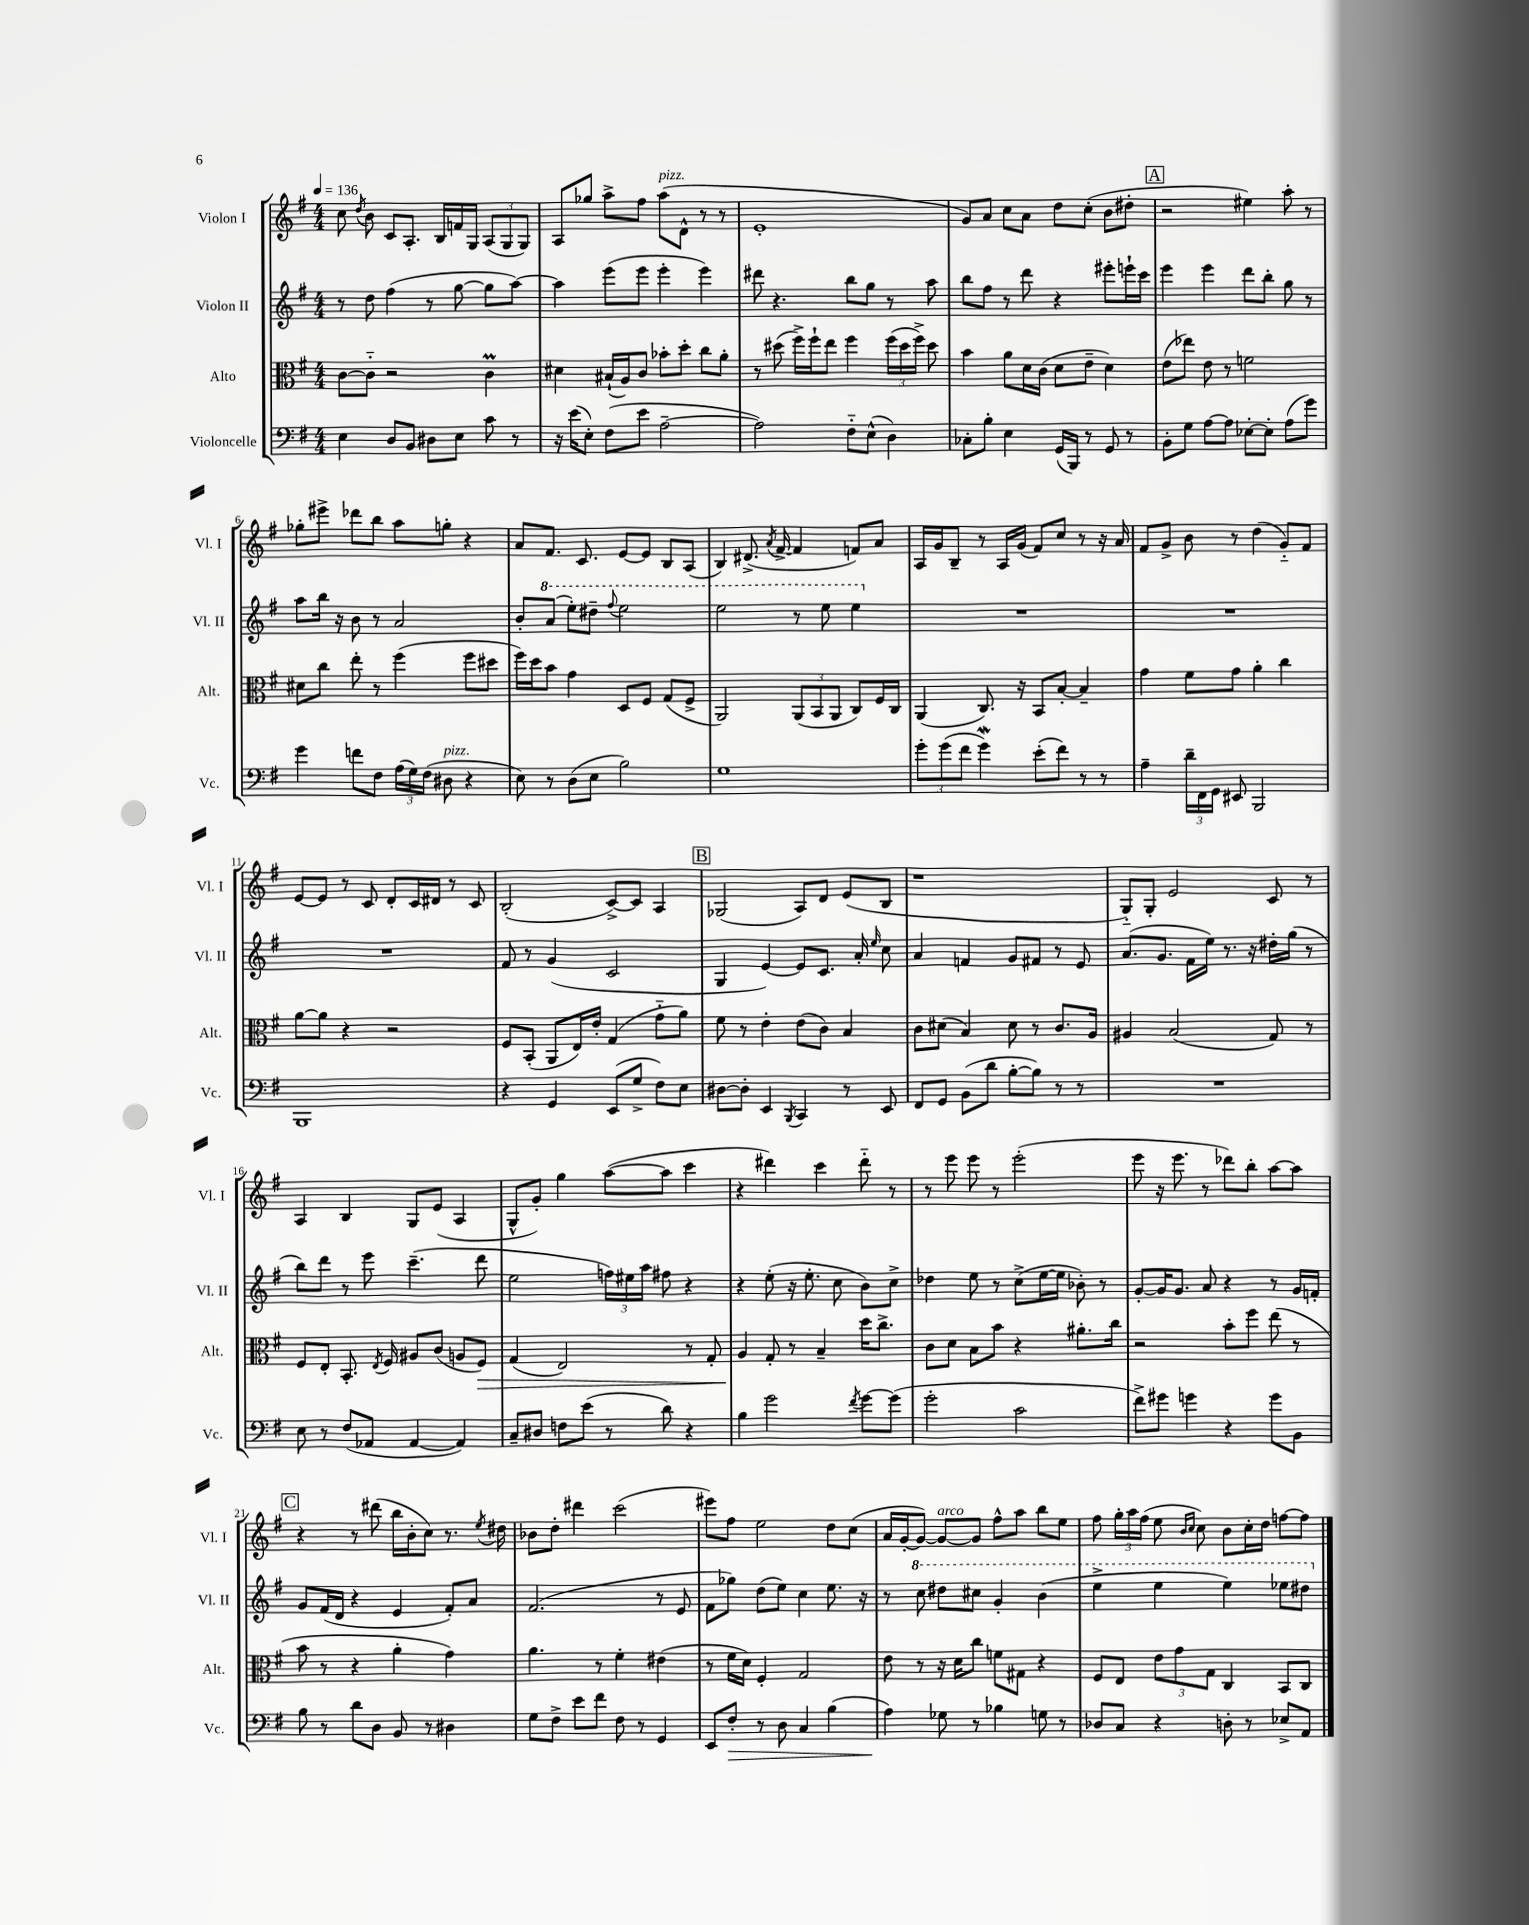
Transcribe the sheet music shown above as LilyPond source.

<<
\new StaffGroup <<
\new Staff = "s0" \with { instrumentName = "Violon I" shortInstrumentName = "Vl. I" } {
    \clef treble \key g \major \numericTimeSignature \time 4/4 \tempo 4 = 136
    \autoBeamOff c''8 \acciaccatura { d''8 } b'8 c'8[ a8.]-. b16[ f'16 g16] \tuplet 3/2 { a8[( g8 g8]) } |
    a8[ ges''8] a''8[-> fis''8] a''8[^\markup { \italic "pizz." }( d'8]-^ r8 r8 |
    e'1-. |
    g'8[) a'8] c''8[ a'8] d''8[ c''8]-.( b'8[ dis''8]-. |
    \mark \markup { \box "A" } r2 eis''4) a''8-. r8 |
    ges''8[-. eis'''8]-> des'''8[ b''8] a''8[ g''8]-. r4 |
    a'8[ fis'8.] c'8. e'8[~ e'8] b8[ a8]( |
    b4) dis'8.->( \acciaccatura { a'8 } fis'16~-> fis'4 f'8[) a'8] |
    a16[ g'16 b8]-- r8 a16[ g'16]( fis'8[) c''8] r8 r16 a'16 |
    fis'8[ g'8]-> b'8 r8 d''4( g'8[-_) fis'8] |
    e'8[~ e'8] r8 c'8 d'8[-. c'16 dis'16] r8 c'8 |
    b2-.( c'8[~->) c'8] a4 |
    \mark \markup { \box "B" } ges2( a8[) d'8] e'8[( b8] |
    r1 |
    g8[-_) g8]-. e'2 c'8 r8 |
    a4 b4 g8[ e'8]( a4 |
    g8[-^ g'8]-.) g''4 a''8[~( a''8] c'''4 |
    r4 dis'''4) c'''4 dis'''8-_ r8 |
    r8 e'''8 e'''8 r8 e'''2-.( |
    e'''8 r16 e'''8. r8 des'''8[) b''8]-. a''8[~ a''8] |
    \mark \markup { \box "C" } r4 r8 dis'''8( b''16[ b'16-. c''8]) r8. \acciaccatura { e''8 } dis''16 |
    bes'8[ d''8]-. dis'''4 c'''2( |
    eis'''8[) fis''8] e''2 d''8[ c''8]( |
    a'16[ g'16~-. g'8]~) g'8[~^\markup { \italic "arco" } g'8] fis''8[-^ a''8] b''8[ e''8] |
    fis''8 \tuplet 3/2 { g''16[-. a''16 fis''16]( } e''8 \grace { b'16[ c''16] } c''8) b'8[ c''16-. d''16] f''8[~ f''8] \bar "|." |
}
\new Staff = "s1" \with { instrumentName = "Violon II" shortInstrumentName = "Vl. II" } {
    \clef treble \key g \major \numericTimeSignature \time 4/4
    \autoBeamOff r8 d''8 fis''4( r8 g''8~ g''8[ a''8]~) |
    a''4 e'''8[( e'''8] e'''4-. e'''4) |
    dis'''8 r4. b''8[ g''8] r8 a''8 |
    b''8[ fis''8] r8 d'''8 r4 eis'''8[-. e'''16-! c'''16] |
    \mark \markup { \box "A" } e'''4 e'''4 d'''8[ b''8]-. g''8 r8 |
    a''8[ b''16] r16 b'8 r8 a'2 |
    b'8[-. \ottava #1 a''8]( e'''8[-.) dis'''8]-- \appoggiatura { fis'''8 } e'''2 |
    e'''2 r8 e'''8 e'''4 \ottava #0 |
    R1 |
    R1 |
    R1 |
    fis'8 r8 g'4( c'2 |
    \mark \markup { \box "B" } g4 e'4~) e'8[ c'8.] a'16-. \grace { e''16 } c''8 |
    a'4 f'4 g'8[ fis'8] r8 e'8 |
    a'8.[( g'8.] fis'16[ e''16]) r8. r16 dis''16[-. g''16]( r8 |
    b''8[) d'''8] r8 e'''8 c'''4.--( d'''8 |
    e''2 \tuplet 3/2 { f''16[) eis''16 a''16] } fis''8 r4 |
    r4 e''8-.( r16 e''8.-. c''8 b'8[) c''8]-> |
    des''4 e''8 r8 c''8[->( e''16~ e''16] bes'8-.) r8 |
    g'8[~-. g'16 g'8.] a'8 r4 r8 g'16[ f'16]-. |
    \mark \markup { \box "C" } g'8[ fis'16( d'16] r4 e'4 fis'8[-.) a'8] |
    fis'2.( r8 e'8 |
    fis'8[ ges''8]) d''8[( e''8]) c''4 e''8. r16 |
    r8 \ottava #1 c'''8 dis'''8[ cis'''8] g''4-. b''4( |
    e'''4-> e'''4 e'''4) ees'''8[ dis'''8] \ottava #0 \bar "|." |
}
\new Staff = "s2" \with { instrumentName = "Alto" shortInstrumentName = "Alt." } {
    \clef alto \key g \major \numericTimeSignature \time 4/4
    \autoBeamOff c'8[~ c'8]-_ r2 c'4\prall |
    dis'4 bis16[-!( a16) c'8] bes'8[-. d''8]-. c''8[ a'8]-. |
    r8 dis''8( fis''16[->) fis''16-! e''8] fis''4 \tuplet 3/2 { fis''16[( dis''16 fis''16]->) } dis''8 |
    b'4 a'8[ d'16 c'16]( d'8[ e'8]-- d'4) |
    \mark \markup { \box "A" } e'8[( ees''8]) e'8 r8 f'2 |
    dis'8[ c''8] e''8-. r8 fis''4( fis''8[ dis''8] |
    fis''16[) d''16 b'8] g'4 d8[ fis8] g8[( fis8]-> |
    a,2) \tuplet 3/2 { a,8[( b,8 a,8] } c8[) fis16 c16] |
    a,4( c8.) r16 b,8[ b8]~-. b4-- |
    g'4 fis'8[ g'8] a'4-. c''4 |
    a'8[~ a'8] r4 r2 |
    fis8[ b,8]-.( a,8[ e16) e'16]-. g4( g'8[-_ a'8]) |
    \mark \markup { \box "B" } fis'8 r8 e'4-. e'8[( c'8]) b4 |
    c'8[ dis'8]( b4) dis'8 r8 c'8.[ a16] |
    ais4 b2( g8) r8 |
    fis8[ e8]-. b,8.-. \acciaccatura { e8 } fis16 ais8[ c'8]( a8[ fis8]\>) |
    g4( e2) r8 g8-. |
    a4\! g8-. r8 b4-- d''16[ c''8.]-> |
    c'8[ d'8] b8[ b'8] r4 ais'8.[-. c''16] |
    r2 b'8[-. fis''8] e''8( r8 |
    \mark \markup { \box "C" } b'8 r8 r4 a'4-. g'4) |
    a'4. r8 fis'4-. eis'4( |
    r8 fis'16[ d'16]) fis4-. g2 |
    e'8 r8 r16 d'16[ c''8] f'8[ gis8] r4 |
    fis8[ e8] \tuplet 3/2 { e'8[ g'8 g8] } c4 b,8[ c8] \bar "|." |
}
\new Staff = "s3" \with { instrumentName = "Violoncelle" shortInstrumentName = "Vc." } {
    \clef bass \key g \major \numericTimeSignature \time 4/4
    \autoBeamOff e4 d8[ b,8] dis8[ e8] c'8 r8 |
    r16 e'16[( e8]-.) fis8[( e'8] a2~-- |
    a2) fis8[-_ e8]-^( d4) |
    ces8[-. b8]-. e4 g,16[( b,,16]) r8 g,8 r8 |
    \mark \markup { \box "A" } b,8[-. g8] a8[~ a8] ees8[~-. ees8]-. a8[( g'8]) |
    g'4 f'8[ fis8] \tuplet 3/2 { a16[( g16) fis16]( } dis8^\markup { \italic "pizz." } r4 |
    e8) r8 d8[( e8] b2) |
    g1 |
    \tuplet 3/2 { g'8[-. g'8( fis'8] } g'4\mordent) e'8[-.( fis'8]) r8 r8 |
    a4-- \tuplet 3/2 { d'16[-- fis,16 g,16] } eis,8 b,,2 |
    b,,1 |
    r4 g,4 e,8[( g8]-> fis8[) e8] |
    \mark \markup { \box "B" } dis8[~ dis8]-. e,4 \acciaccatura { b,,8 } c,4 r8 e,8 |
    fis,8[ g,8] b,8[( d'8] b8[~-. b8]) r8 r8 |
    R1 |
    e8 r8 fis8[( aes,8] aes,4~ aes,4) |
    c8[-- dis8] f8[ e'8]( r8 d'8) r4 |
    b4 g'2 \acciaccatura { fis'8 } g'8[~ g'8]( |
    g'2-. c'2 |
    fis'8[->) gis'8] g'4 r4 g'8[ b,8] |
    \mark \markup { \box "C" } b8 r8 d'8[ d8] b,8 r8 dis4 |
    g8[ fis8]-> e'8[ fis'8] fis8 r8 g,4 |
    e,8[ fis8]-.\> r8 d8 c4 b4( |
    a4\!) ges8 r8 bes4 g8 r8 |
    des8[ c8] r4 d8-. r8 ees8[-> a,8] \bar "|." |
}
>>
>>
